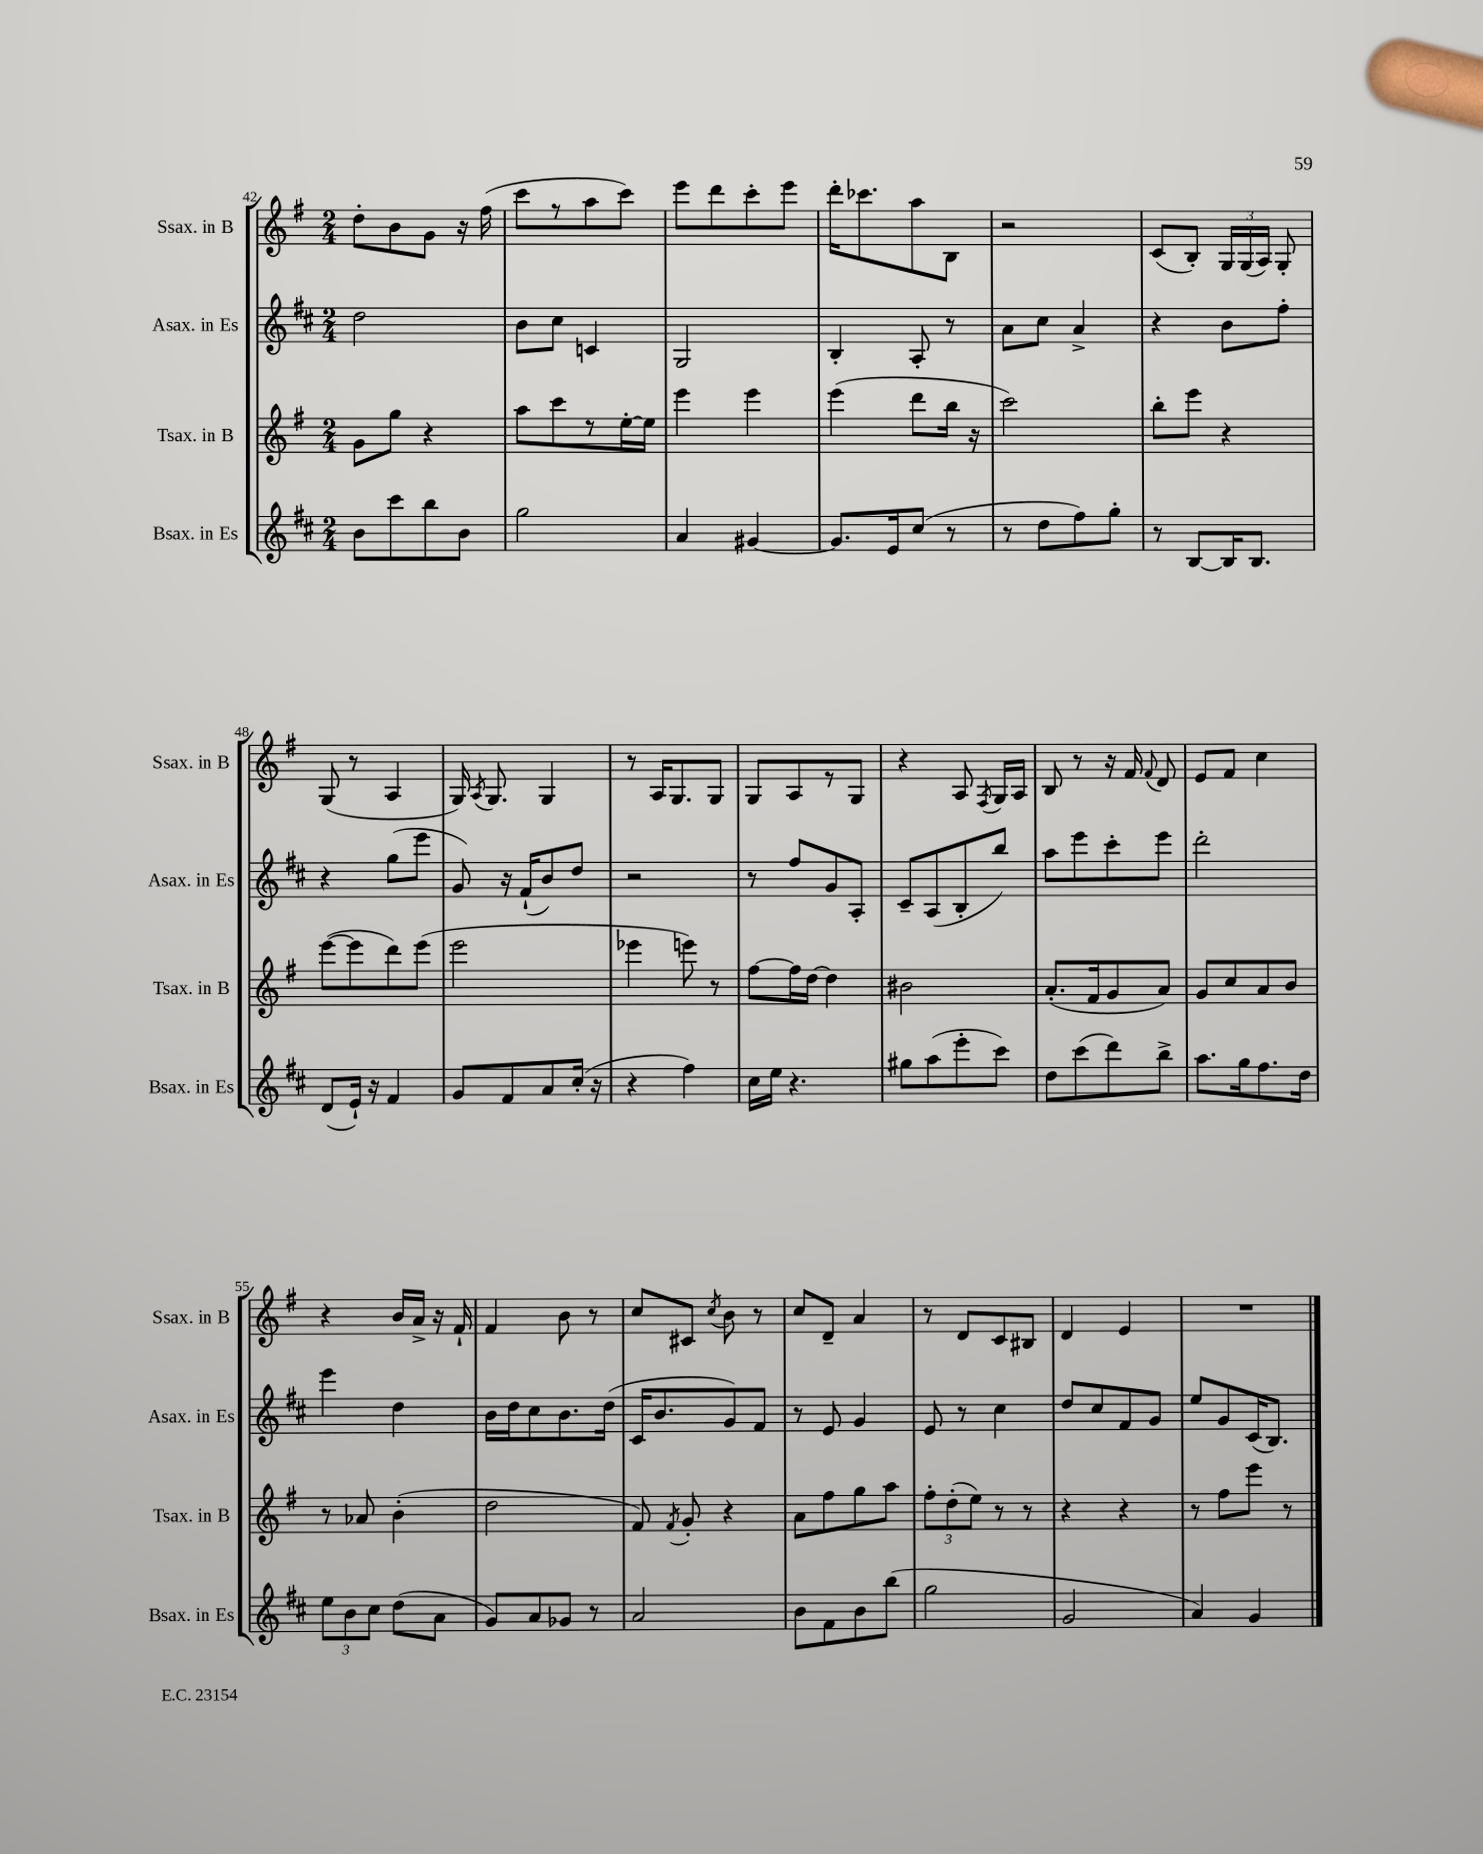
<<
\new StaffGroup <<
\new Staff = "s0" \with { instrumentName = "Ssax. in B" shortInstrumentName = "Ssax. in B" } {
    \clef treble \key g \major \numericTimeSignature \time 2/4
    \autoBeamOff d''8[-. b'8 g'8] r16 fis''16( |
    c'''8[ r8 a''8 c'''8]) |
    e'''8[ d'''8 c'''8-. e'''8] |
    d'''16[-. ces'''8. a''8 b8] |
    r2 |
    c'8[( b8]-.) \tuplet 3/2 { g16[ g16( a16]) } g8-. |
    g8( r8 a4 |
    g16) \acciaccatura { a8 } g8. g4 |
    r8 a16[ g8. g8] |
    g8[ a8 r8 g8] |
    r4 a8 \acciaccatura { fis8 } g16[ a16] |
    b8 r8 r16 fis'16 \appoggiatura { fis'8 } d'8 |
    e'8[ fis'8] c''4 |
    r4 b'16[ a'16]-> r16 fis'16-! |
    fis'4 b'8 r8 |
    c''8[ cis'8] \acciaccatura { c''8 } b'8 r8 |
    c''8[ d'8]-- a'4 |
    r8 d'8[ c'8 bis8] |
    d'4 e'4 |
    R2 \bar "|." |
}
\new Staff = "s1" \with { instrumentName = "Asax. in Es" shortInstrumentName = "Asax. in Es" } {
    \clef treble \key d \major \numericTimeSignature \time 2/4
    \autoBeamOff d''2 |
    b'8[ cis''8] c'4 |
    g2 |
    b4-. a8-. r8 |
    a'8[ cis''8] a'4-> |
    r4 b'8[ fis''8]-. |
    r4 g''8[( e'''8] |
    g'8) r16 fis'16[-!( b'8) d''8] |
    r2 |
    r8 fis''8[ g'8 a8]-. |
    cis'8[-- a8( b8-. b''8]) |
    a''8[ e'''8 cis'''8-. e'''8] |
    d'''2-. |
    e'''4 d''4 |
    b'16[ d''16 cis''8 b'8. d''16]( |
    cis'16[ b'8. g'8) fis'8] |
    r8 e'8 g'4 |
    e'8 r8 cis''4 |
    d''8[ cis''8 fis'8 g'8] |
    e''8[ g'8 cis'16( b8.]) \bar "|." |
}
\new Staff = "s2" \with { instrumentName = "Tsax. in B" shortInstrumentName = "Tsax. in B" } {
    \clef treble \key g \major \numericTimeSignature \time 2/4
    \autoBeamOff g'8[ g''8] r4 |
    a''8[ c'''8 r8 e''16~-. e''16] |
    e'''4 e'''4 |
    e'''4( d'''8[ b''16] r16 |
    c'''2) |
    b''8[-. e'''8] r4 |
    e'''8[~( e'''8 d'''8) e'''8]( |
    e'''2 |
    ees'''4 e'''8) r8 |
    fis''8[~ fis''16 d''16]~ d''4 |
    bis'2 |
    a'8.[-.( fis'16 g'8 a'8]) |
    g'8[ c''8 a'8 b'8] |
    r8 aes'8 b'4-.( |
    d''2 |
    fis'8) \acciaccatura { fis'8 } g'8-. r4 |
    a'8[ fis''8 g''8 a''8] |
    \tuplet 3/2 { fis''8[-. d''8-.( e''8]) } r8 r8 |
    r4 r4 |
    r8 fis''8[ e'''8] r8 \bar "|." |
}
\new Staff = "s3" \with { instrumentName = "Bsax. in Es" shortInstrumentName = "Bsax. in Es" } {
    \clef treble \key d \major \numericTimeSignature \time 2/4
    \autoBeamOff b'8[ cis'''8 b''8 b'8] |
    g''2 |
    a'4 gis'4~ |
    gis'8.[ e'16 cis''8]( r8 |
    r8 d''8[ fis''8) g''8]-. |
    r8 b8[~ b16 b8.] |
    d'8[( e'16]-!) r16 fis'4 |
    g'8[ fis'8 a'8 cis''16]-.( r16 |
    r4 fis''4) |
    cis''16[ e''16] r4. |
    gis''8[ a''8( e'''8-. cis'''8]) |
    d''8[ cis'''8( d'''8) b''8]-> |
    a''8.[ g''16 fis''8. d''16] |
    \tuplet 3/2 { e''8[ b'8 cis''8] } d''8[( a'8] |
    g'8[) a'8 ges'8] r8 |
    a'2 |
    b'8[ fis'8 b'8 b''8]( |
    g''2 |
    g'2 |
    a'4) g'4 \bar "|." |
}
>>
>>
\layout { \context { \Score currentBarNumber = #42 } }
